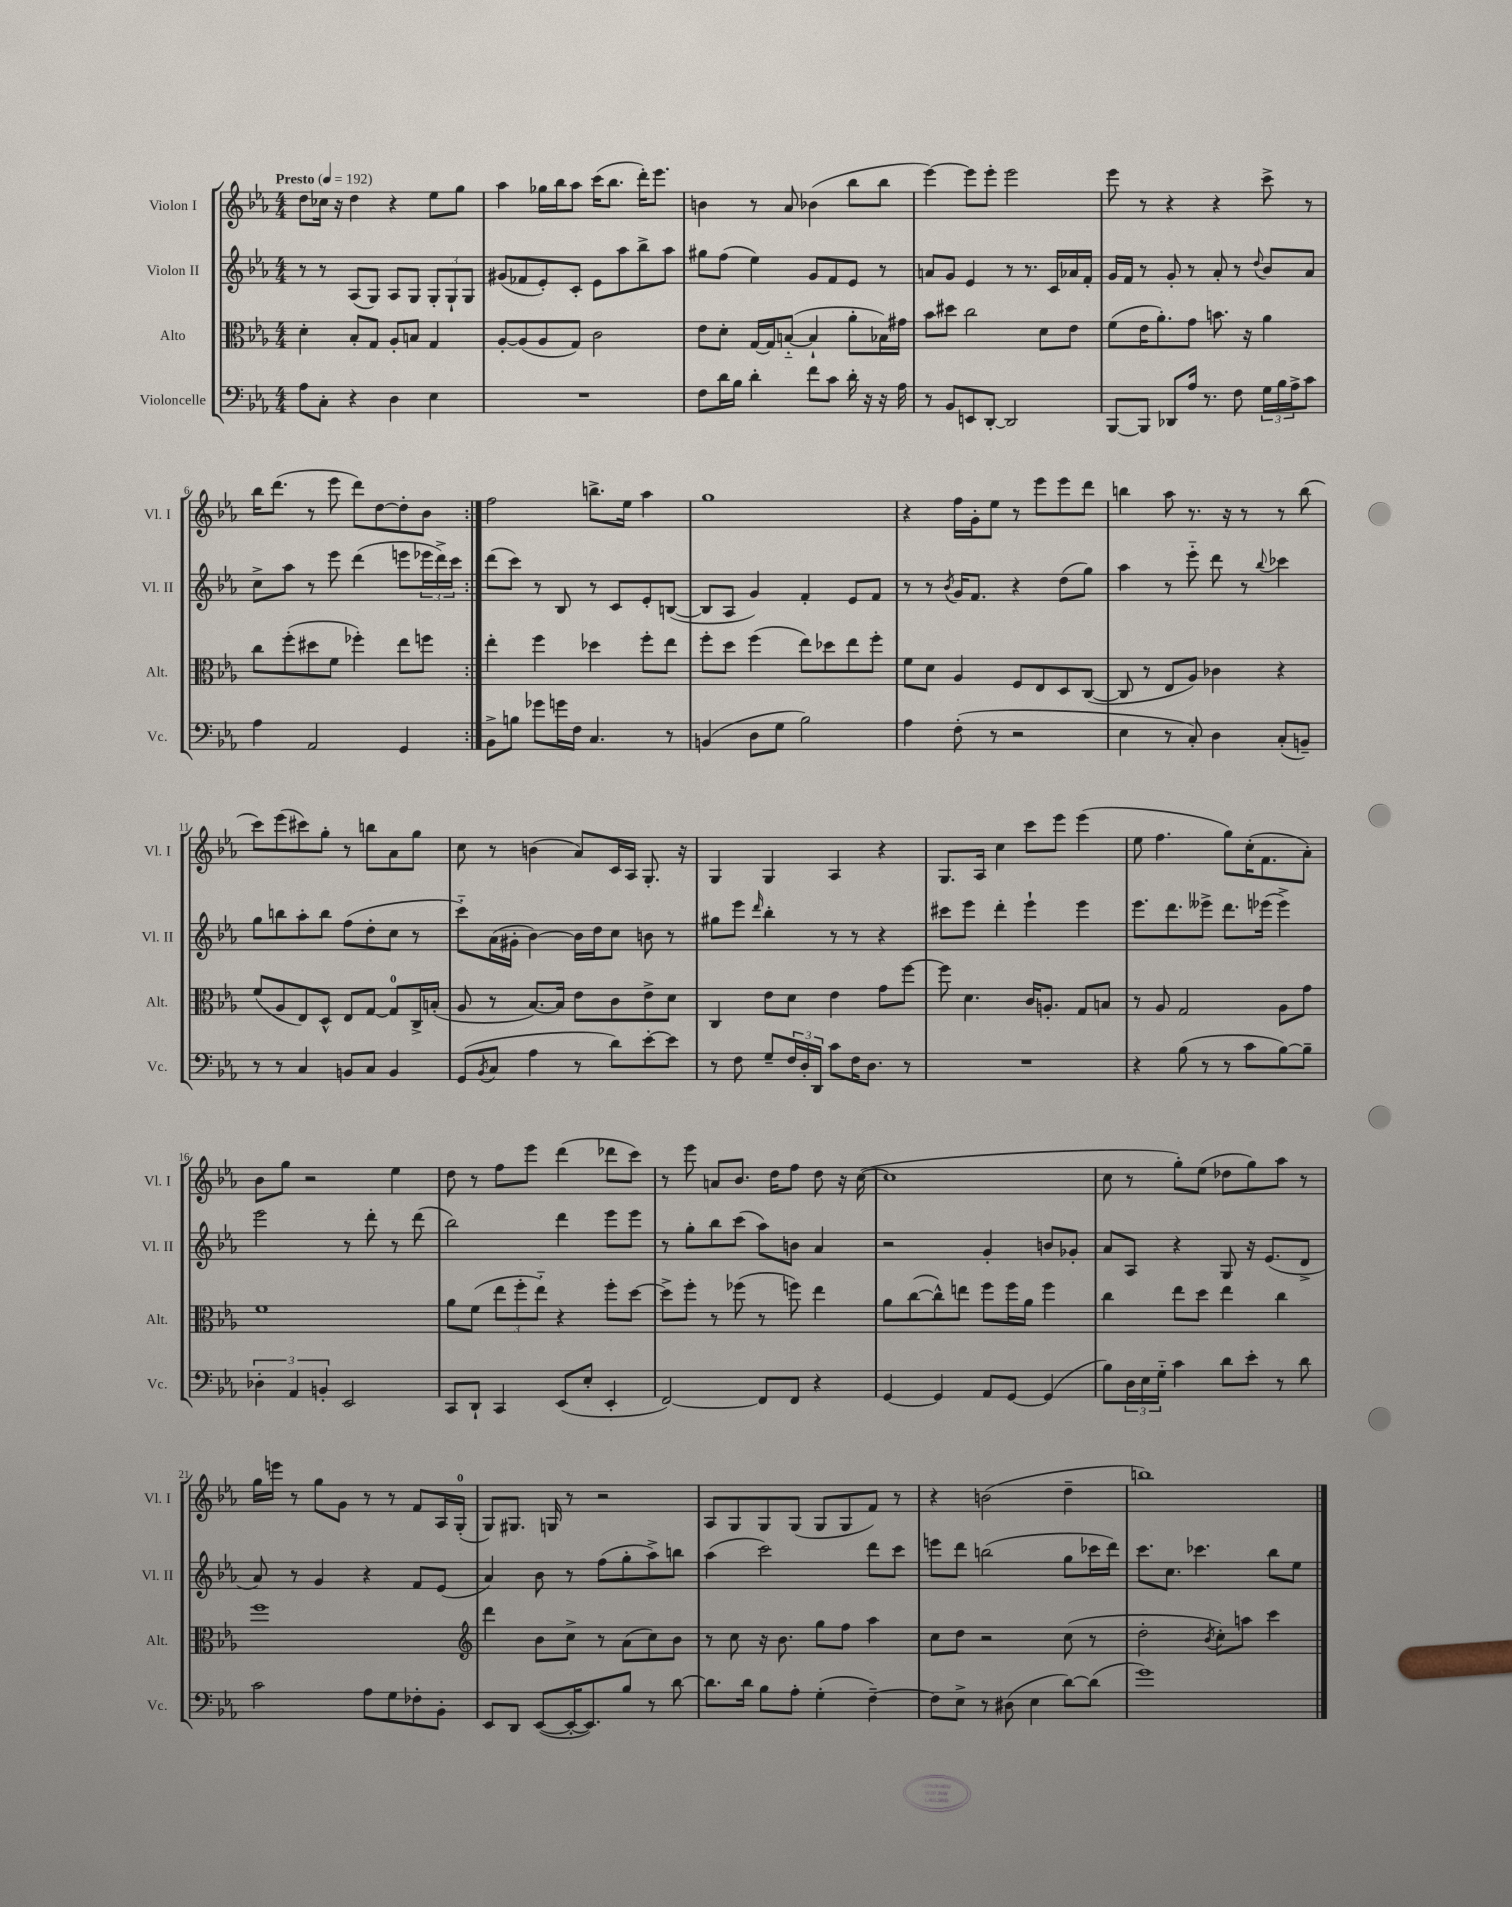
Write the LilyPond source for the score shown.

<<
\new StaffGroup <<
\new Staff = "s0" \with { instrumentName = "Violon I" shortInstrumentName = "Vl. I" } {
    \clef treble \key ees \major \numericTimeSignature \time 4/4 \tempo "Presto" 4 = 192
    \repeat volta 2 { d''8 ces''16 r16 d''4 r4 ees''8 g''8 |
    aes''4 ges''16 bes''16 aes''8 c'''16( bes''8. d'''16-.) ees'''8. |
    b'4 r8 aes'8 bes'4( bes''8 bes''8 |
    ees'''4~) ees'''8 ees'''8-. ees'''2 |
    ees'''8 r8 r4 r4 c'''8-> r8 |
    bes''16 d'''8.( r8 ees'''8 d'''8) d''8~ d''8-. bes'8 | }
    f''2 b''8.-> ees''16 aes''4 |
    g''1 |
    r4 f''16 g'16-. ees''8 r8 ees'''8 ees'''8 d'''8 |
    b''4 aes''8 r8. r16 r8 r8 b''8( |
    c'''8) ees'''8( cis'''8) g''8-. r8 b''8 aes'8 g''8 |
    c''8 r8 b'4( aes'8) c'16 aes16 g8.-. r16 |
    g4 g4 aes4 r4 |
    g8. aes16 c''4 c'''8 ees'''8 ees'''4( |
    ees''8 f''4. g''8) c''16-.( f'8. aes'8-.) |
    bes'8 g''8 r2 ees''4 |
    d''8 r8 f''8 ees'''8 d'''4( des'''8 c'''8) |
    r8 ees'''8 a'8 bes'8. d''16 f''8 d''8 r16 c''16~( |
    c''1 |
    c''8 r8 g''8-.) ees''8( des''8 g''8) aes''8 r8 |
    g''16 e'''16 r8 g''8 g'8 r8 r8 f'8 aes16 g16-0-.( |
    g8) gis8. g16 r8 r2 |
    aes8 g8 g8 g8( g8 g8 f'8) r8 |
    r4 b'2( d''4-- |
    b''1) \bar "|." |
}
\new Staff = "s1" \with { instrumentName = "Violon II" shortInstrumentName = "Vl. II" } {
    \clef treble \key ees \major \numericTimeSignature \time 4/4
    \repeat volta 2 { r8 r8 aes8( g8) aes8 g8 \tuplet 3/2 { g8-. g8-! g8 } |
    gis'8( fes'8 ees'8-.) c'8-. ees'8 aes''8 bes''8-> aes''8 |
    gis''8 f''8( ees''4) g'8 f'8 ees'8 r8 |
    a'8 g'8 ees'4 r8 r8. c'16 aes'16 f'16-. |
    g'16 f'16 r8 g'8-. r8 aes'8-. r8 \appoggiatura { d''8 } bes'8 aes'8 |
    c''8-> aes''8 r8 ees'''8 d'''4( e'''8 \tuplet 3/2 { ees'''16 d'''16->) c'''16 } | }
    d'''8( c'''8) r8 bes8 r8 c'8 ees'8-. b8~( |
    b8 aes8 g'4) f'4-. ees'8 f'8 |
    r8 r8 \acciaccatura { bes'8 } g'16 f'8. r4 d''8( g''8) |
    aes''4 r8 ees'''8-_ d'''8 r8 \appoggiatura { bes''8 } ces'''4 |
    g''8 b''8 aes''8-. b''8 f''8( d''8-. c''8 r8 |
    c'''8-_) aes'16( gis'16-. bes'4~) bes'16 d''16 c''8 b'8 r8 |
    gis''8 ees'''8 \grace { d'''16 } bes''4-. r8 r8 r4 |
    cis'''8 ees'''8 d'''4-. ees'''4-! ees'''4 |
    ees'''8. d'''8. eeses'''8-> d'''8. ees'''16( ees'''4->) |
    ees'''2 r8 d'''8-. r8 d'''8( |
    bes''2) d'''4 ees'''8 ees'''8 |
    r8 g''8-. bes''8 c'''8( aes''8) b'8 aes'4 |
    r2 g'4-. b'8 ges'8-. |
    aes'8 aes8 r4 g8 r16 ees'8.( d'8-> |
    aes'8) r8 g'4 r4 f'8 ees'8( |
    aes'4) bes'8 r8 f''8( g''8-. aes''8->) b''8 |
    aes''4( c'''2) d'''8 c'''8 |
    e'''8 d'''8 b''2( g''8 ces'''16 d'''16) |
    c'''8. c''8. ces'''4. bes''8 ees''8 \bar "|." |
}
\new Staff = "s2" \with { instrumentName = "Alto" shortInstrumentName = "Alt." } {
    \clef alto \key ees \major \numericTimeSignature \time 4/4
    \repeat volta 2 { d'4-. bes8-. g8 aes8-. b8 g4 |
    aes8~-. aes8( aes8 g8) c'2 |
    ees'8 d'8-. g16~ g16 b8~-_( b4-! aes'8-. bes16) gis'16 |
    bes'8 dis''8 c''2 d'8 ees'8 |
    f'8( ees'16 aes'8.-.) g'8 b'8. r16 aes'4 |
    c''8 f''8-.( dis''8 f'8 fes''4-.) ees''8 f''8 | }
    ees''4-. f''4 des''4 f''8-. ees''8 |
    f''8-. d''8 f''4( ees''8) des''8 ees''8 f''8-. |
    f'8 d'8 aes4 f8 ees8 d8 c8~( |
    c8 r8 ees8 aes8) ces'4 r4 |
    f'8( aes8 ees8) d8-^ ees8 g8~ g8-0 c16-> b16-.( |
    aes8 r8 bes8.~) bes16 ees'8 c'8 ees'8-> d'8 |
    c4 ees'8 d'8 ees'4 g'8 f''8~ |
    f''8 d'4. c'16 a8.-. g8 b8 |
    r8 aes8 g2 aes8 g'8 |
    f'1 |
    aes'8 f'8( \tuplet 3/2 { ees''8 f''8-. ees''8-_) } r4 f''8-. d''8~ |
    d''8-> f''8-. r8 fes''8( r8 f''8) ees''4 |
    aes'8 c''8~( c''8-^) e''8 f''8 f''16 aes'16 f''4 |
    c''4 ees''8 d''8 ees''4 c''4 |
    f''1 |
    \clef treble d'''4 bes'8 c''8-> r8 aes'8( c''8) bes'8 |
    r8 c''8 r16 bes'8. g''8 f''8 aes''4 |
    c''8 d''8 r2 c''8( r8 |
    d''2-. \acciaccatura { bes'8 } c''8-.) a''8 c'''4 \bar "|." |
}
\new Staff = "s3" \with { instrumentName = "Violoncelle" shortInstrumentName = "Vc." } {
    \clef bass \key ees \major \numericTimeSignature \time 4/4
    \repeat volta 2 { aes8 c8-. r4 d4 ees4 |
    R1 |
    f8 d'16 bes16 d'4-. f'8 c'8 d'16-. r16 r16 aes16 |
    r8 bes,8 e,8 d,8~-. d,2 |
    bes,,8~ bes,,8 des,8 aes16 r8. f8 \tuplet 3/2 { g16 bes16 aes16-> } c'8 |
    aes4 aes,2 g,4 | }
    bes,8-> b8 ges'8 g'16 f16 c4. r8 |
    b,4( d8 g8 bes2) |
    aes4 f8-.( r8 r2 |
    ees4 r8 c8-.) d4 c8-.( b,8--) |
    r8 r8 c4 b,8 c8 b,4 |
    g,8( \acciaccatura { bes,8 } c8 aes4 r8 d'8) ees'8~-. ees'8 |
    r8 f8 g8-- \tuplet 3/2 { f16 d16-. d,16 } c'8 f16 d8. r8 |
    R1 |
    r4 bes8( r8 r8 c'8 bes8~) bes8-- |
    \tuplet 3/2 { des4-. aes,4 b,4-. } ees,2 |
    c,8 d,8-! c,4 ees,8( ees8-. ees,4-. |
    f,2~) f,8 f,8 r4 |
    g,4~ g,4 aes,8 g,8~ g,4( |
    bes8) \tuplet 3/2 { d16 ees16 g16-_ } c'4 d'8 ees'8-. r8 d'8 |
    c'2 aes8 g8 fes8-. bes,8-. |
    ees,8 d,8 ees,8~( ees,16~-. ees,8.) bes8 r8 d'8~ |
    d'8. d'16 bes8 aes8-. g4-.( f4~--) |
    f8 ees8-> r8 dis8( ees4 d'8~) d'8( |
    g'1) \bar "|." |
}
>>
>>
